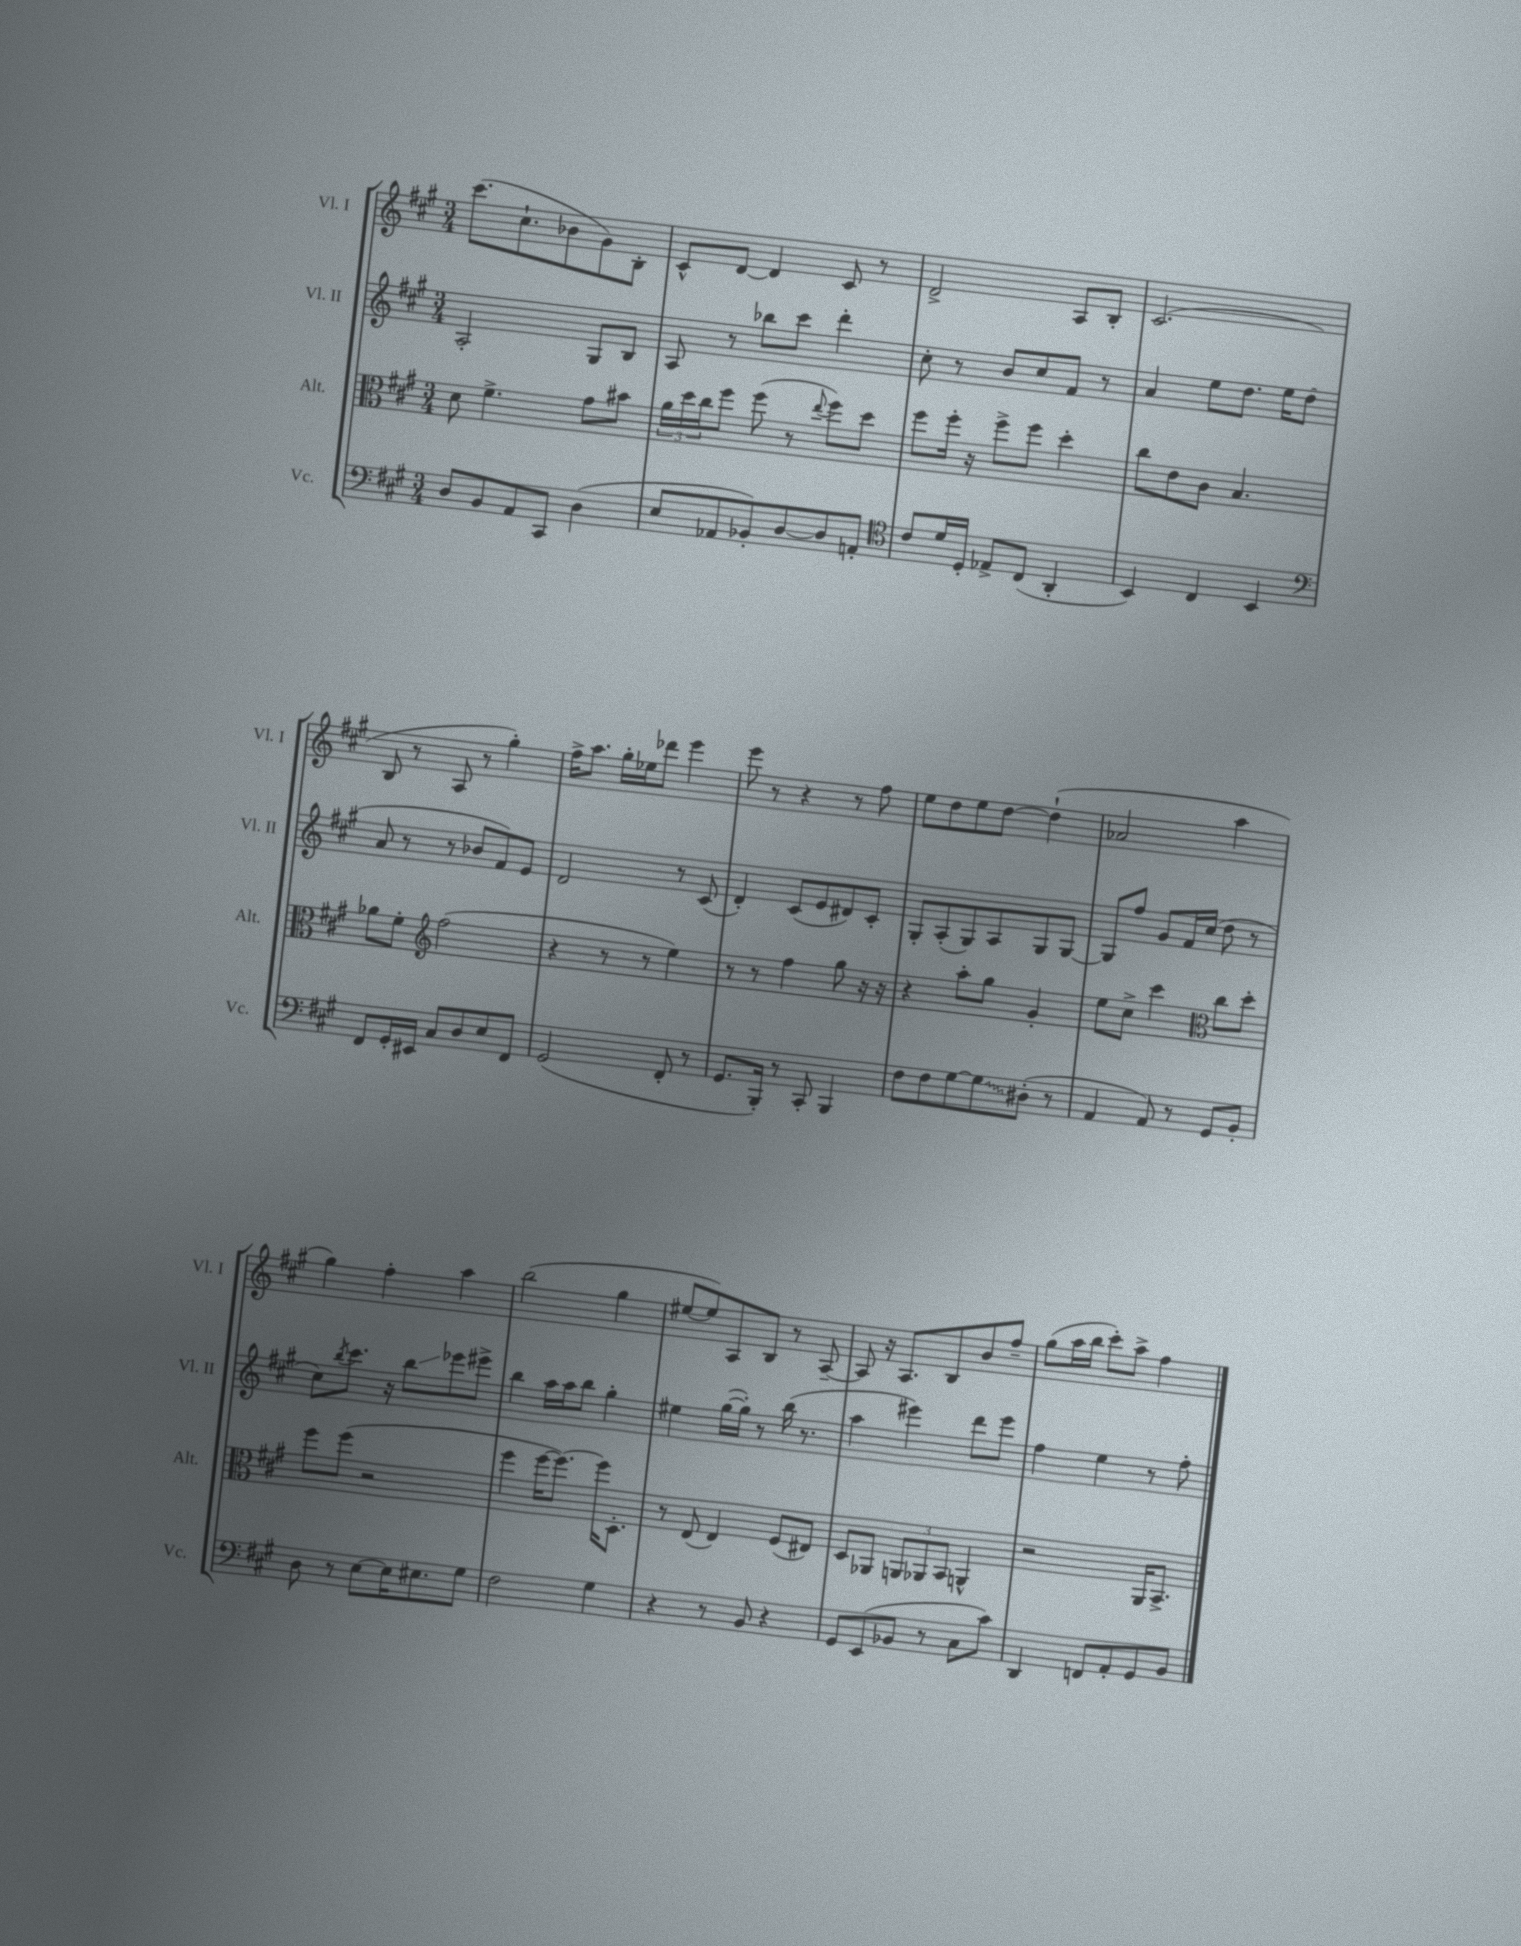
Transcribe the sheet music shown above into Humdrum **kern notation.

**kern	**kern	**kern	**kern
*staff4	*staff3	*staff2	*staff1
*clefF4	*clefC3	*clefG2	*clefG2
*k[f#c#g#]	*k[f#c#g#]	*k[f#c#g#]	*k[f#c#g#]
*M3/4	*M3/4	*M3/4	*M3/4
8D	8d	2A'	(8.ccc#
8BB	4.f#^	.	.
.	.	.	8.cc#`
8AA	.	.	.
8CC#	.	.	8b-
(4D	8g#	8G#	8g#)
.	8b#	8B	8B'
=	=	=	=
8E	24a	8A	8c#^^
.	24dd	.	.
.	24cc#	.	.
8AA-	8ff#	8r	[8d
8BB-')	(8ff#	8bb-	4d]
[8D	8r	8ccc#	.
.	8qqee	.	.
8D]	8ff#)	4ddd'	8c#
8AA'	8dd	.	8r
=	=	=	=
*clefC4	*	*	*
8c#	8ff#	8cc#'	2d^
16d	16ff#'	8r	.
16D'	16r	.	.
8E-^	8ff#^	8b	.
(8C#	8ff#	8cc#	.
4AA'	4dd'	8f#	8A
.	.	8r	8B'
=	=	=	=
4BB)	8cc#	4a	(2.c#
.	8e	.	.
4C#	8c#	8ee	.
.	4.B	8.dd	.
4BB	.	.	.
.	.	16ee	.
.	.	(8dd	.
=	=	=	=
*clefF4	*	*	*
8FF#	8a-	8a	8B
16GG#'	8f#'	8r	8r
16EE#	.	.	.
*	*clefG2	*	*
8C#	(2ff#	8r	8A
8D	.	8b-	8r
8E	.	8f#)	4gg#')
8FF#	.	8e	.
=	=	=	=
(2GG#	4r	2d	16ff#^
.	.	.	8.aa
.	8r	.	16gg#'
.	.	.	16ee-
.	8r	.	8ddd-
8FF#'	4ee)	8r	4eee
8r	.	(8c#	.
=	=	=	=
8.GG#	8r	4d')	8eee
.	8r	.	8r
16BBB')	.	.	.
8r	4ff#	(8c#	4r
8CC#'	.	8e	.
4BBB	8gg#	8d#)	8r
.	16r	8c#'	8ff#
.	16r	.	.
=	=	=	=
8F#	4r	8G#'	8ee
8F#	.	(8A'	8dd
[8G#	8aa'	8G#)	8ee
8G#]	8gg#	8A	[8dd
(8D#'	4g#'	8G#	(4dd`]
8r	.	[8G#	.
=	=	=	=
4AA	8ee	8G#]	2a-
.	8cc#^	8ff#	.
8AA)	4ccc#	8g#	.
8r	.	16f#	.
.	.	(16cc#	.
*	*clefC3	*	*
8GG#	8cc#	8dd	4aa
8BB'	8dd'	8r	.
=	=	=	=
8D	8ff#	8cc#)	4gg#)
.	.	8qbb	.
8r	(8ff#	8.ccc#	.
[8E	2r	.	4ff#'
.	.	16r	.
16E]	.	8bb	.
8.E#	.	.	.
.	.	8eee-	4aa
8G#	.	8eee#^	.
=	=	=	=
2F#	4ff#	4bb	(2bb
.	[16ff#	16aa	.
.	8.ff#_)	16aa	.
.	.	8bb	.
4G#	16ff#]	4gg#'	4gg#
.	8.D'	.	.
=	=	=	=
4r	8r	4ee#	[8ee#
.	(8E	.	8ee#])
8r	4E)	([16gg#	8A
.	.	16gg#'])	.
8BB	.	8r	8B
4r	(8F#	(16bb	8r
.	.	8.r	.
.	8E#)	.	[8A~
=	=	=	=
8GG#	8D	4aa	8A]
(8EE	8AA-	.	16r
.	.	.	8.A
8BB-	12AA	4eee#)	.
.	12AA-	.	.
8r	.	.	8B
.	12BB	.	.
8C#	4AA^^	8ddd	8b
8c#)	.	8eee#	8ff#~
=	=	=	=
4DD	2r	4ff#	(8gg#
.	.	.	16aa
.	.	.	16bb
8FF	.	4ee	8ccc#')
8AA'	.	.	8aa^
8GG#	16AA	8r	4ff#
.	8.BB^	.	.
8BB	.	8ff#'	.
==	==	==	==
*-	*-	*-	*-
